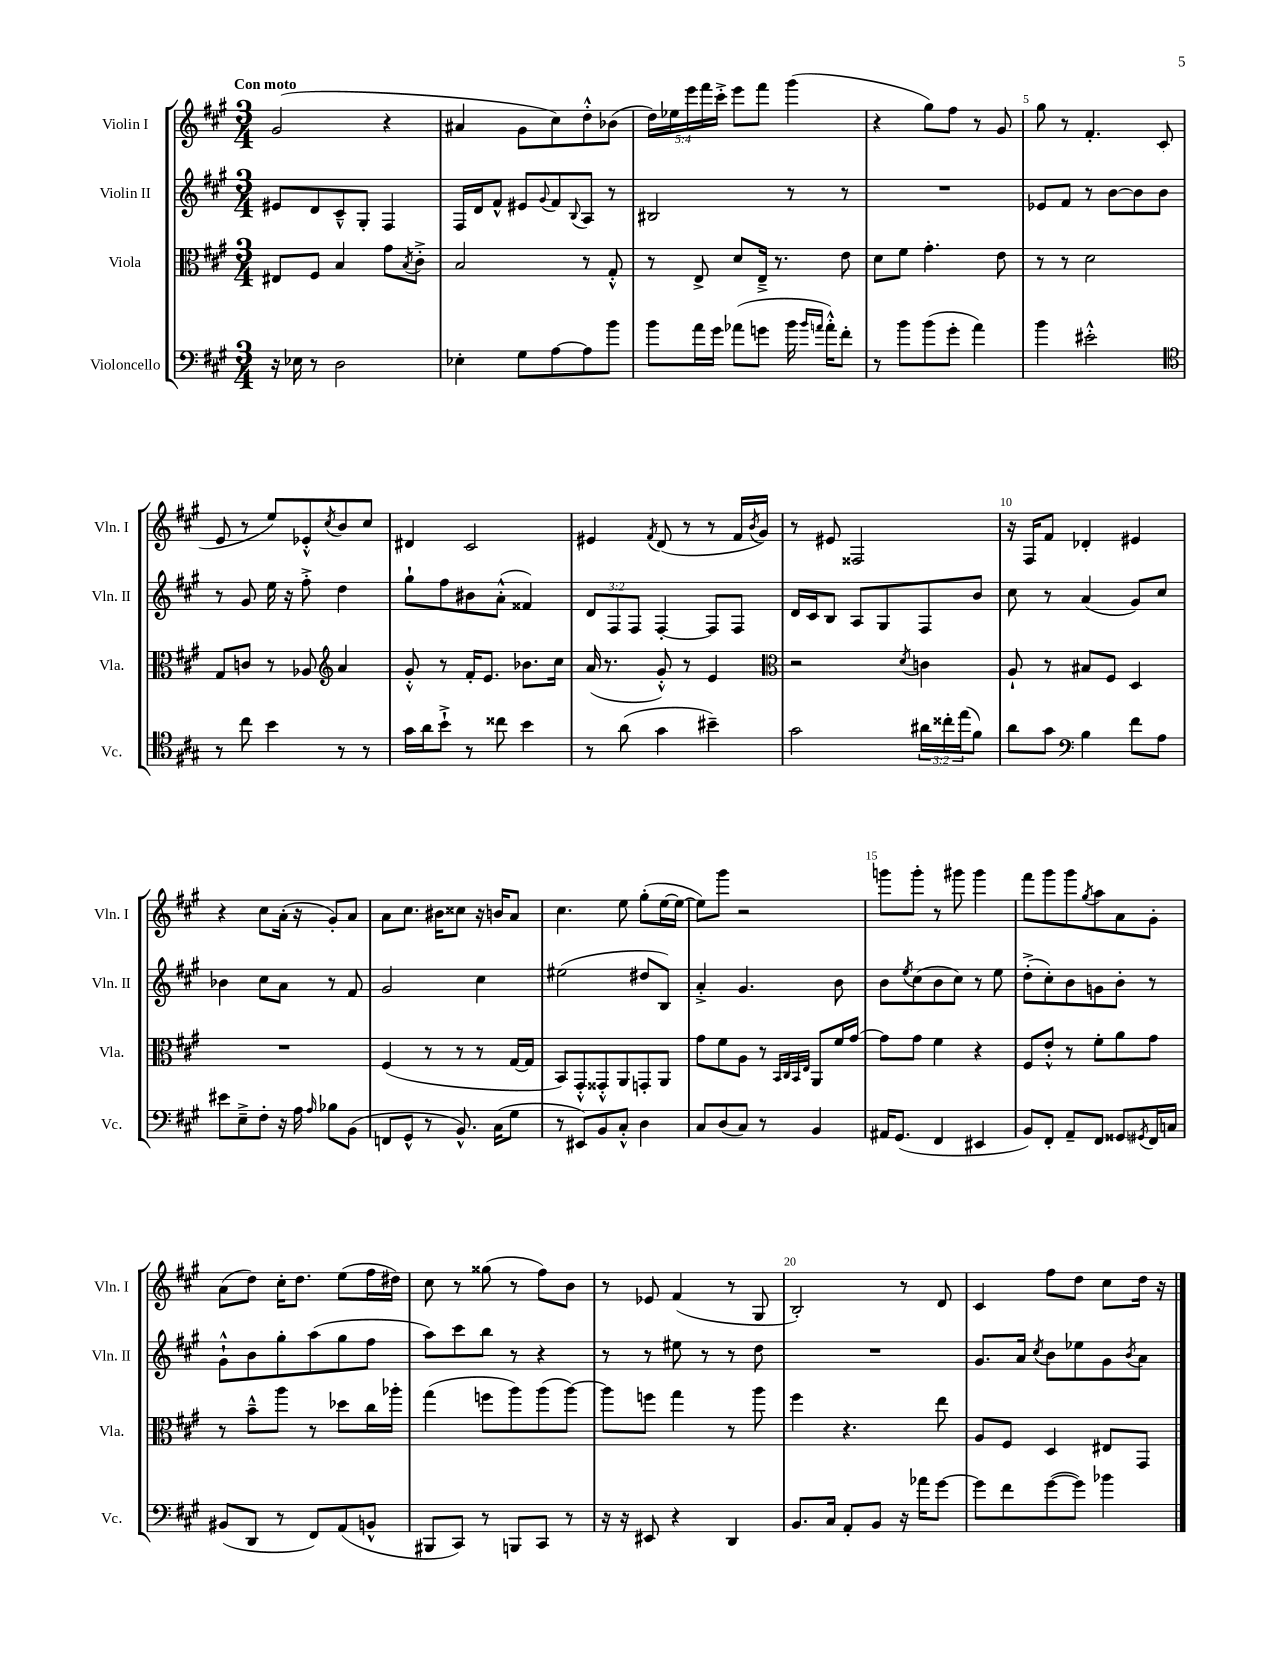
<<
\new StaffGroup <<
\new Staff = "s0" \with { instrumentName = "Violin I" shortInstrumentName = "Vln. I" } {
    \clef treble \key a \major \numericTimeSignature \time 3/4 \override Staff.TupletNumber.text = #tuplet-number::calc-fraction-text \tempo "Con moto"
    gis'2( r4 |
    ais'4 gis'8 cis''8) d''8-.-^ bes'8( |
    \tuplet 5/4 { d''16) ees''16 e'''16 fis'''16 cis'''16-.-> } e'''8 fis'''8 gis'''4( |
    r4 gis''8) fis''8 r8 gis'8 |
    gis''8 r8 fis'4.-. cis'8( |
    e'8 r8 e''8) ees'8-.-^ \acciaccatura { cis''8 } b'8 cis''8 |
    dis'4 cis'2 |
    eis'4 \acciaccatura { fis'8 } d'8( r8 r8 fis'16 \acciaccatura { b'8 } gis'16) |
    r8 eis'8 fisis2 |
    r16 fis16 fis'8 des'4-. eis'4 |
    r4 cis''8 a'16-.( r16 gis'8-.) a'8 |
    a'8 cis''8. bis'16 cisis''8 r16 b'16 a'8 |
    cis''4. e''8 gis''8-.( e''16~ e''16~ |
    e''8) gis'''8 r2 |
    g'''8 g'''8-. r8 gis'''8 gis'''4 |
    fis'''8 gis'''8 gis'''8 \acciaccatura { gis''8 } a''8 a'8 gis'8-. |
    a'8( d''8) cis''16-. d''8. e''8( fis''16 dis''16) |
    cis''8 r8 gisis''8( r8 fis''8) b'8 |
    r8 ees'8 fis'4( r8 gis8 |
    b2-.) r8 d'8 |
    cis'4 fis''8 d''8 cis''8 d''16 r16 \bar "|." |
}
\new Staff = "s1" \with { instrumentName = "Violin II" shortInstrumentName = "Vln. II" } {
    \clef treble \key a \major \numericTimeSignature \time 3/4 \override Staff.TupletNumber.text = #tuplet-number::calc-fraction-text
    eis'8 d'8 cis'8---^ gis8-. fis4 |
    fis16 d'16 fis'8-^ eis'8 \appoggiatura { gis'8 } fis'8 \appoggiatura { b8 } a8 r8 |
    bis2 r8 r8 |
    R2. |
    ees'8 fis'8 r8 b'8~ b'8 b'8 |
    r8 gis'8 e''16 r16 fis''8-.-> d''4 |
    gis''8-! fis''8 bis'8 a'8-.-^( fisis'4) |
    \tuplet 3/2 { d'8 fis8 fis8 } fis4~-. fis8 fis8 |
    d'16 cis'16 b8 a8 gis8 fis8 b'8 |
    cis''8 r8 a'4( gis'8) cis''8 |
    bes'4 cis''8 a'8 r8 fis'8 |
    gis'2 cis''4 |
    eis''2( dis''8 b8) |
    a'4-.-> gis'4. b'8 |
    b'8 \acciaccatura { e''8 } cis''8( b'8 cis''8) r8 e''8 |
    d''8-.->( cis''8-.) b'8 g'8 b'8-. r8 |
    gis'8-!-^ b'8 gis''8-. a''8( gis''8 fis''8 |
    a''8) cis'''8 b''8 r8 r4 |
    r8 r8 eis''8 r8 r8 d''8 |
    R2. |
    gis'8. a'16 \acciaccatura { cis''8 } b'8 ees''8 gis'8 \acciaccatura { b'8 } a'8 \bar "|." |
}
\new Staff = "s2" \with { instrumentName = "Viola" shortInstrumentName = "Vla." } {
    \clef alto \key a \major \numericTimeSignature \time 3/4
    eis8 fis8 b4 gis'8 \acciaccatura { b8 } cis'8-.-> |
    b2 r8 gis8-.-^ |
    r8 e8-> d'8 e16---> r8. e'8 |
    d'8 fis'8 gis'4.-. e'8 |
    r8 r8 d'2 |
    gis8 c'8 r8 aes8 \clef treble a'4 |
    gis'8-.-^ r8 fis'16-. e'8. bes'8. cis''16 |
    a'16( r8. gis'8-.-^) r8 e'4 |
    \clef alto r2 \acciaccatura { d'8 } c'4 |
    a8-! r8 bis8 fis8 d4 |
    R2. |
    fis4( r8 r8 r8 gis16~ gis16 |
    b,8) gis,8-.-^ gisis,8-.-^ a,8 g,8-. a,8 |
    gis'8 fis'8 a8 r8 \grace { b,32 cis32 b,32 e32 } a,8 fis'16 gis'16~ |
    gis'8 gis'8 fis'4 r4 |
    fis8 e'8-.-^ r8 fis'8-. a'8 gis'8 |
    r8 b'8---^ a''8 r8 des''8 cis''16 aes''16-. |
    gis''4( f''8 a''8) a''8( a''8~) |
    a''8 f''8 gis''4 r8 a''8 |
    fis''4 r4. e''8 |
    a8 fis8 d4 eis8 gis,8 \bar "|." |
}
\new Staff = "s3" \with { instrumentName = "Violoncello" shortInstrumentName = "Vc." } {
    \clef bass \key a \major \numericTimeSignature \time 3/4 \override Staff.TupletNumber.text = #tuplet-number::calc-fraction-text
    r16 ees16 r8 d2 |
    ees4-. gis8 a8~ a8 b'8 |
    b'8 a'16 gis'16 aes'8( g'8 b'16 \grace { b'16 a'16 } a'16-.-^) fis'8-. |
    r8 b'8 b'8( gis'8-. a'4) |
    b'4 eis'2-.-^ |
    \clef tenor r8 cis''8 b'4 r8 r8 |
    gis'16 a'16 b'8-!-> r8 cisis''8 b'4 |
    r8 a'8( gis'4 bis'4--) |
    gis'2 \tuplet 3/2 { ais'16 cisis''16-. e''16( } fis'8) |
    a'8 gis'8 \clef bass b4 fis'8 a8 |
    eis'8 e8---> fis8-. r16 a16 \grace { a16 } bes8 b,8( |
    f,8 gis,8-^ r8 b,8.-^) cis16( gis8 |
    r8 eis,8) b,8 cis8-.-^ d4 |
    cis8 d8( cis8) r8 b,4 |
    ais,16 gis,8.( fis,4 eis,4 |
    b,8) fis,8-. a,8-- fis,8 gisis,8 \acciaccatura { gis,8 } fis,16 c16 |
    bis,8( d,8 r8 fis,8) a,8( b,8-^ |
    bis,,8 cis,8) r8 b,,8 cis,8 r8 |
    r16 r16 eis,8 r4 d,4 |
    b,8. cis16 a,8-. b,8 r16 aes'16 gis'8~ |
    gis'8 fis'8 gis'8~( gis'8) bes'4 \bar "|." |
}
>>
>>
\layout { \context { \Score \override BarNumber.break-visibility = ##(#f #t #t) barNumberVisibility = #(every-nth-bar-number-visible 5) } }
